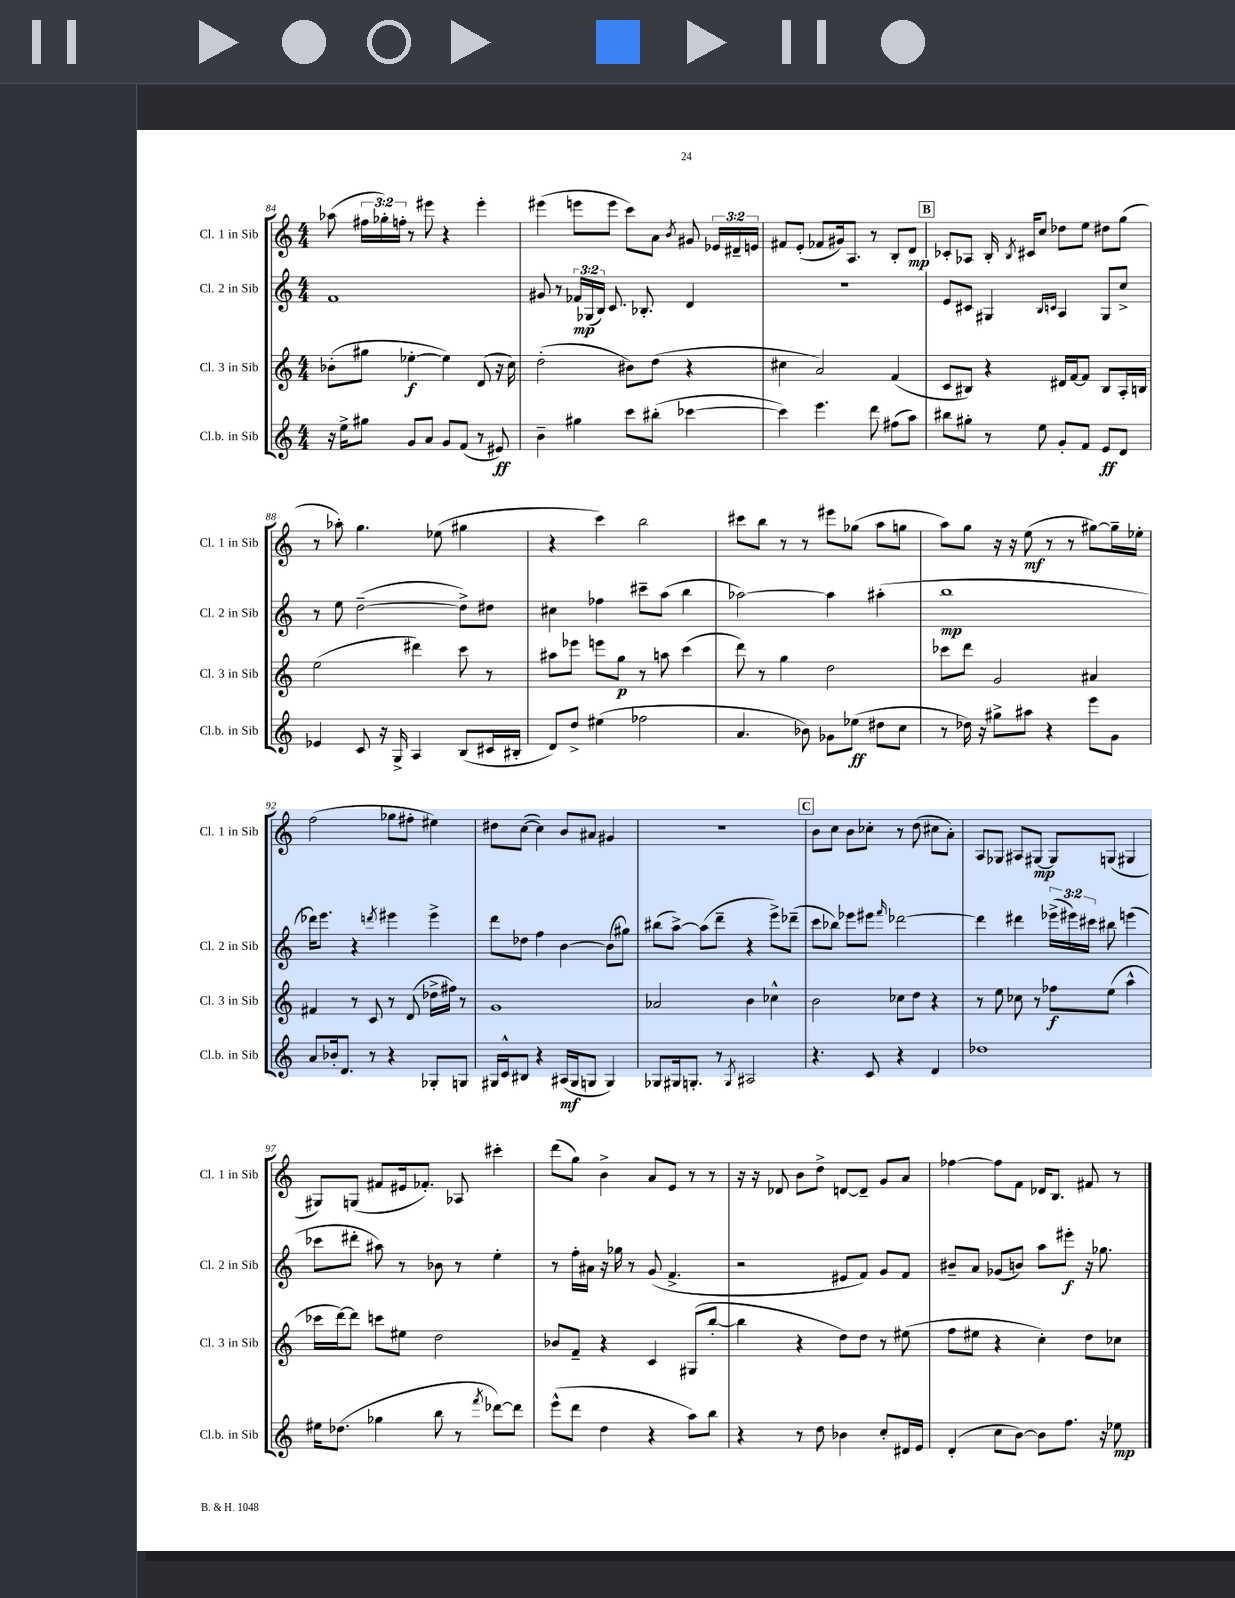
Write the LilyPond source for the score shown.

<<
\new StaffGroup <<
\new Staff = "s0" \with { instrumentName = "Cl. 1 in Sib" shortInstrumentName = "Cl. 1 in Sib" } {
    \clef treble \key c \major \numericTimeSignature \time 4/4 \override Staff.TupletNumber.text = #tuplet-number::calc-fraction-text
    \autoBeamOff aes''8( \tuplet 3/2 { fis''16[ ges''16-.) f''16]-. } r8 eis'''8 r4 eis'''4-. |
    eis'''4( e'''8[ e'''8] c'''8[) a'8] \acciaccatura { b'8 } gis'8 \tuplet 3/2 { ees'16[ dis'16-- e'16] } |
    fis'8[ e'8]-.( fes'8[ gis'16) a8.] r8 b8[-. d'8]\mp |
    \mark \markup { \box "B" } ces'8[-. aes8] b16-. \acciaccatura { b8 } cis'16[ c''8] des''8[ e''8] dis''8[ g''8]( |
    r8 aes''8-.) g''4. ees''8( gis''4 |
    r4 c'''4) b''2 |
    cis'''8[ b''8] r8 r8 eis'''8[ ges''8]( a''8[ g''8] |
    a''8[) g''8] r16 r16 e''8\mf( r8 r8 gis''8[~) gis''16-- ees''16]-. |
    f''2( ges''8[ fis''8]-. eis''4) |
    dis''8[ c''8]~( c''4) b'8[ ais'8] gis'4 |
    R1 |
    \mark \markup { \box "C" } b'8[ c''8] b'8[ ces''8]-. r8 d''8( cis''8[ a'8]-.) |
    a8[ ges8] ais8[ gis8]~\mp gis8[ g8]( gis4 |
    gis8[) g8]( fis'8[ eis'16 fes'8.]-.) aes8 cis'''4-. |
    d'''8[( g''8]) b'4-> a'8[ e'8] r8 r8 |
    r16 r16 des'8 b'8[ d''8]-> d'8[~ d'8]-- g'8[ a'8] |
    fes''4~ fes''8[ f'8] des'16[ b8.] fis'8 r8 \bar "|." |
}
\new Staff = "s1" \with { instrumentName = "Cl. 2 in Sib" shortInstrumentName = "Cl. 2 in Sib" } {
    \clef treble \key c \major \numericTimeSignature \time 4/4 \override Staff.TupletNumber.text = #tuplet-number::calc-fraction-text
    \autoBeamOff f'1 |
    gis'8 r8 \tuplet 3/2 { fes'16[\mp ges16( b16]) } c'8. bes8.-. d'4 |
    R1 |
    \mark \markup { \box "B" } e'8[ cis'8] gis4 \grace { b16[ c'16] } a4 gis8[ c''8]-> |
    r8 e''8 d''2~--( d''8[->) dis''8] |
    cis''4 fes''4 cis'''8[-- a''8]( b''4 |
    aes''2~) aes''4 ais''4-.( |
    b''1\mp |
    des'''16[) e'''8.] r4 \acciaccatura { d'''8 } eis'''4 eis'''4-> |
    d'''8[ des''8] f''4 b'4~ b'8[( gis''8]) |
    bis''8[( a''8]~->) a''8[( d'''8]-- r4 e'''8[->) des'''8]--( |
    \mark \markup { \box "C" } c'''8[ bes''8]) ees'''8[ eis'''8] \grace { f'''16 } des'''2~ |
    des'''4 dis'''4 \tuplet 3/2 { ees'''16[->( eis'''16) cis'''16] } bis''8 e'''4( |
    ces'''8[ dis'''8]-. ais''8) r8 bes'8 r8 e''4-. |
    r8 f''16[-. ais'16] r16 ges''16 r8 g'8( f'4.-> |
    r2 eis'8[ f'8]) g'8[ f'8] |
    bis'8[-- a'8] ges'8[( b'8]) a''8[ eis'''8]-.\f r16 ges''8. \bar "|." |
}
\new Staff = "s2" \with { instrumentName = "Cl. 3 in Sib" shortInstrumentName = "Cl. 3 in Sib" } {
    \clef treble \key c \major \numericTimeSignature \time 4/4
    \autoBeamOff bes'8[-.( gis''8] ees''4~-.\f ees''4) d'8( r16 c''16) |
    d''2-.( bis'8[) d''8]( r4 |
    cis''4 a'2) f'4( |
    \mark \markup { \box "B" } c'8[ bis8]) r4 dis'16[ f'16~ f'8] bis8[ a16-. b16] |
    e''2( dis'''4) c'''8 r8 |
    ais''8[ ees'''8] e'''8[ g''8]\p r8 a''8 c'''4( |
    d'''8) r8 g''4 d''2 |
    ces'''8[ d'''8] g'2 ais'4 |
    fis'4 r8 c'8 r8 d'8( des''16[-> fis''16]) r8 |
    g'1 |
    aes'2 b'4 ces''4-^ |
    \mark \markup { \box "C" } b'2 ces''8[ d''8] r4 |
    r8 e''8 ces''8 r8 fes''8[\f e''8]( a''4-^ |
    ces'''16[ d'''16~) d'''8] c'''8[ eis''8] d''2 |
    bes'8[ f'8]-- r4 c'4 gis8[( b''8]~-. |
    b''4 r4 d''8[) d''8] r8 eis''8( |
    f''8[ eis''8] r4 c''4-.) d''8[ ces''8] \bar "|." |
}
\new Staff = "s3" \with { instrumentName = "Cl.b. in Sib" shortInstrumentName = "Cl.b. in Sib" } {
    \clef treble \key c \major \numericTimeSignature \time 4/4
    \autoBeamOff r16 e''16[-> gis''8] g'8[ a'8] g'8[ f'8]( r8 eis'8\ff) |
    b'4-- gis''4 c'''8[ bis''8]-.( ces'''4~ |
    ces'''4) e'''4. d'''8 fis''8[( a''8]) |
    \mark \markup { \box "B" } bis''8[ gis''8]-. r8 e''8 g'8[-. f'8] e'8[\ff d'8] |
    ees'4 c'8 r16 g16-> a4 b8[( cis'16 bis16]-. |
    d'8[) d''8]-> eis''4( fes''2 |
    a'4. bes'8) ges'8[ ees''8]\ff( dis''8[ c''8] |
    r8 des''16) r16 gis''8[-> ais''8] r4 e'''8[ g'8] |
    a'8[ bes'16-. d'8.] r8 r4 ges8[-. g8] |
    gis16[ c'16-^ bis8] r4 ais16[\mf( gis16 g8] g4) |
    ges8[ gis16 g8.]-. r8 \acciaccatura { g8 } ais2 |
    \mark \markup { \box "C" } r4. c'8 r4 d'4 |
    des''1 |
    eis''16[ des''8.]( ges''4 b''8 r8 \acciaccatura { f'''8 } des'''8[~) des'''8] |
    e'''8[-^( d'''8] d''4 r4 a''8[) b''8] |
    r4 r8 d''8 bes'4 c''8[-. dis'16 e'16] |
    d'4-.( c''8[ b'8]~) b'8[ f''8.] r16 ees''8\mp \bar "|." |
}
>>
>>
\layout { \context { \Score currentBarNumber = #84 } }
